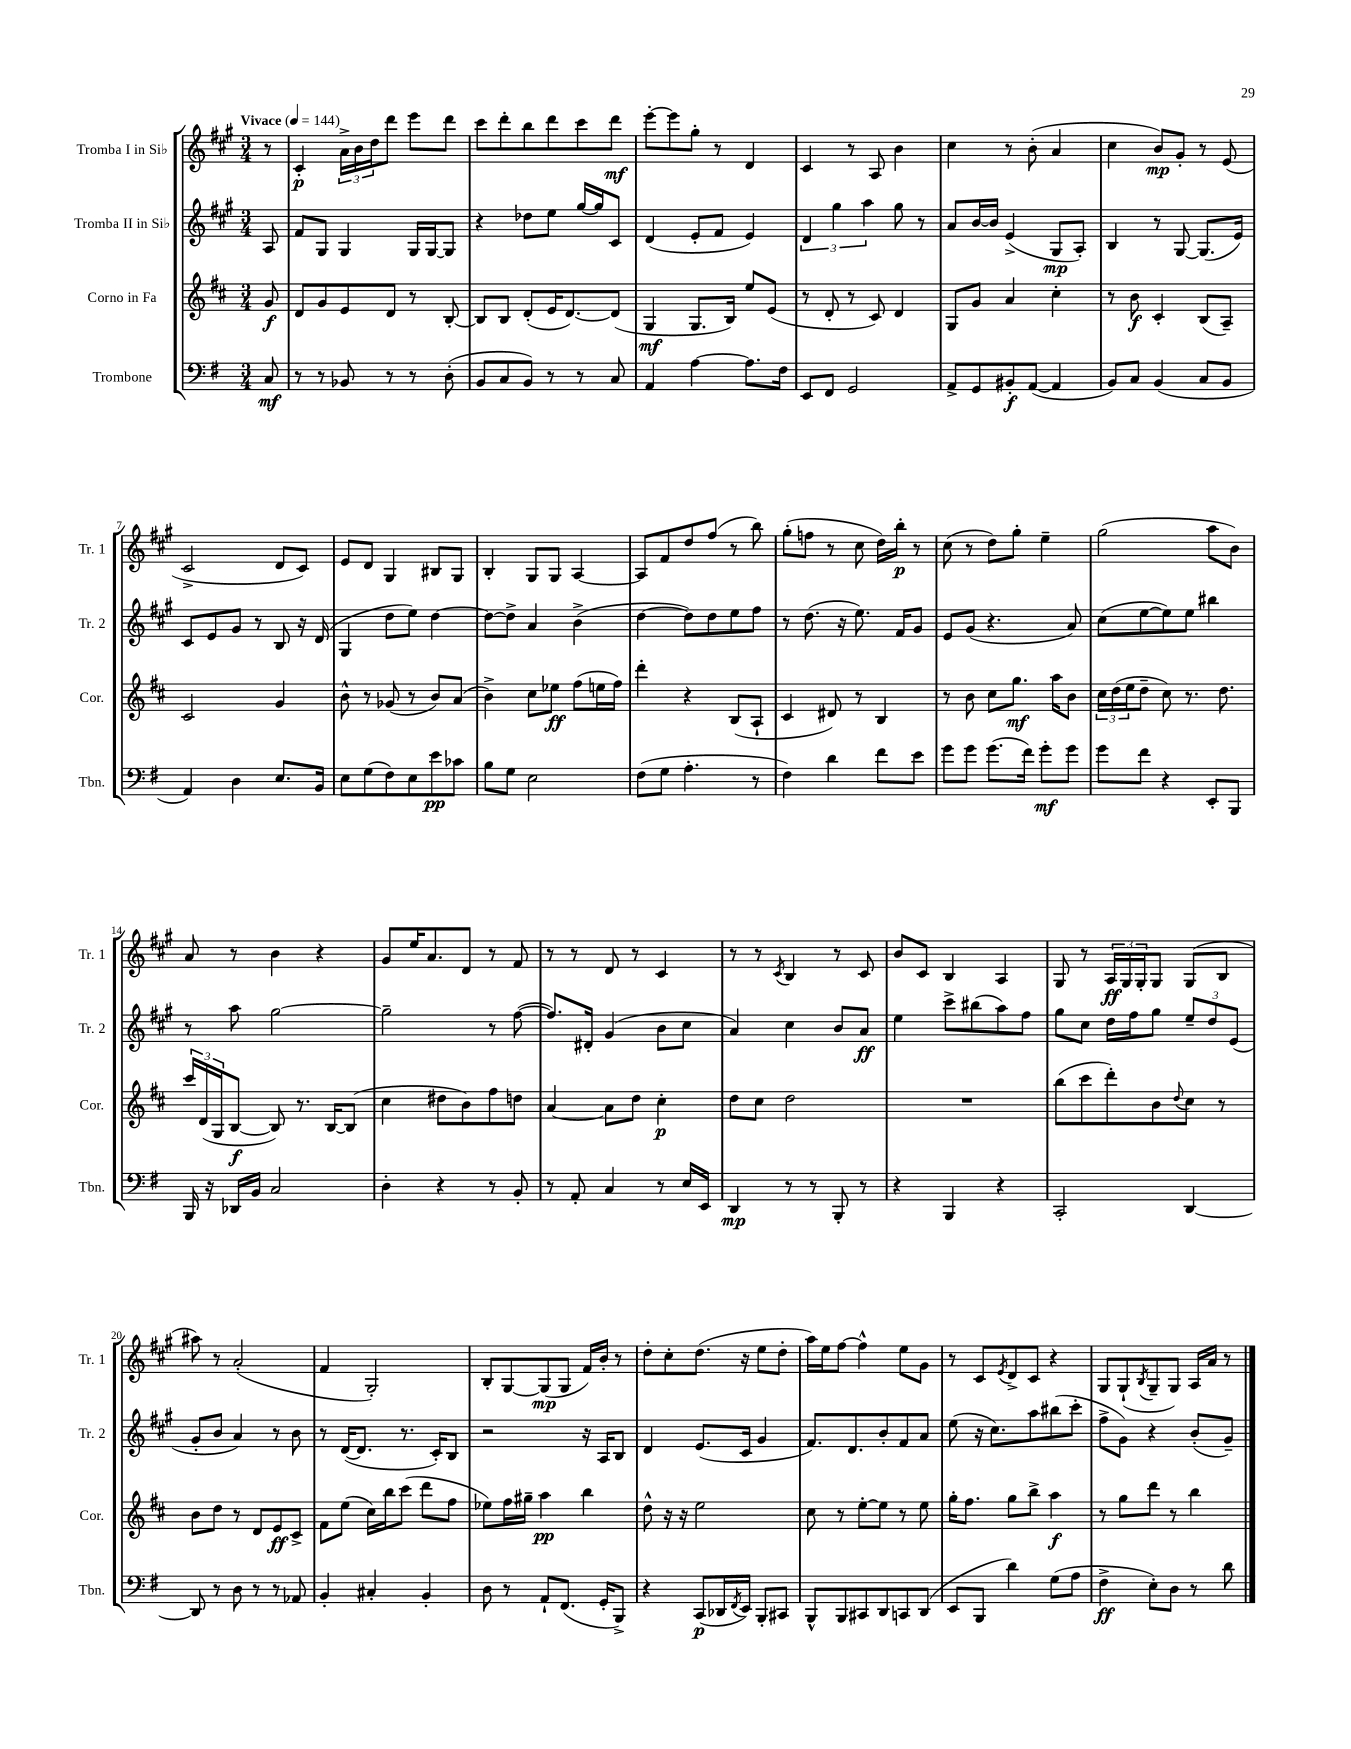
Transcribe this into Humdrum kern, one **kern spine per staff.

**kern	**dynam	**kern	**dynam	**kern	**dynam	**kern	**dynam
*part4	*part4	*part3	*part3	*part2	*part2	*part1	*part1
*staff4	*staff4	*staff3	*staff3	*staff2	*staff2	*staff1	*staff1
*I"Trombone	*	*I"Corno in Fa	*	*I"Tromba II in Si♭	*	*I"Tromba I in Si♭	*
*I'Tbn.	*	*I'Cor.	*	*I'Tr. 2	*	*I'Tr. 1	*
*clefF4	*	*clefG2	*	*clefG2	*	*clefG2	*
*k[f#]	*	*k[f#c#]	*	*k[f#c#g#]	*	*k[f#c#g#]	*
*M3/4	*	*M3/4	*	*M3/4	*	*M3/4	*
*MM144	*	*MM144	*	*MM144	*	*MM144	*
=	=	=	=	=	=	=	=
!	!	!	!	!	!	!LO:TX:a:B:t=Vivace	!
8C/	mf	8g/	f	8A/	.	8r	.
=1	=1	=1	=1	=1	=1	=1	=1
8r	.	8d/L	.	8f#/L	.	4c#'/	p
8r	.	8g/	.	8G#/J	.	.	.
8BB-X/	.	8e/	.	4G#/	.	24a^\LL	.
.	.	.	.	.	.	24b\	.
.	.	.	.	.	.	24dd\J	.
8r	.	8d/J	.	.	.	8ddd\J	.
8r	.	8r	.	16G#/LL	.	8eee\L	.
.	.	.	.	[16G#/J	.	.	.
(8D'\	.	[8B'/	.	8G#/J]	.	8ddd\J	.
=2	=2	=2	=2	=2	=2	=2	=2
8BB/L	.	8B/L]	.	4r	.	8ccc#\L	.
8C/	.	8B/J	.	.	.	8ddd'\	.
8BB/J)	.	(8d'/L	.	8dd-X\L	.	8bb\	.
8r	.	16e/K	.	8ee\J	.	8ddd\	.
.	.	[8.d/)	.	.	.	.	.
8r	.	.	.	[16gg#/LL	.	8ccc#\	.
.	.	.	.	16gg#/J]	.	.	.
8C/	.	(8d/J]	.	8c#/J	.	8ddd\J	mf
=3	=3	=3	=3	=3	=3	=3	=3
4AA/	.	4G/	mf	(4d/	.	[8eee'\L	.
.	.	.	.	.	.	8eee\]	.
[4A\	.	8.G/L	.	8e'/L	.	8gg#'\J	.
.	.	.	.	8f#/J	.	8r	.
.	.	16B/Jk)	.	.	.	.	.
8.A\L]	.	8ee/L	.	4e/)	.	4d/	.
.	.	(8e/J	.	.	.	.	.
16F#\Jk	.	.	.	.	.	.	.
=4	=4	=4	=4	=4	=4	=4	=4
8EE/L	.	8r	.	6d/	.	4c#/	.
8FF#/J	.	8d'/	.	.	.	.	.
.	.	.	.	6gg#\	.	.	.
2GG/	.	8r	.	.	.	8r	.
.	.	.	.	6aa\	.	.	.
.	.	8c#/)	.	.	.	8A/	.
.	.	4d/	.	8gg#\	.	4b\	.
.	.	.	.	8r	.	.	.
=5	=5	=5	=5	=5	=5	=5	=5
8AA^/L	.	8G/L	.	8a/L	.	4cc#\	.
8GG/	.	8g/J	.	[16b/L	.	.	.
.	.	.	.	16b/JJ]	.	.	.
8BB#X'/	f	4a/	.	(4e^/	.	8r	.
([8AA/J	.	.	.	.	.	(8b'\	.
4AA/]	.	4cc#'\	.	8G#/L	mp	4a/	.
.	.	.	.	8A'/J)	.	.	.
=6	=6	=6	=6	=6	=6	=6	=6
8BB/L)	.	8r	.	4B/	.	4cc#\	.
8C/J	.	8b\	f	.	.	.	.
(4BB/	.	4c#'/	.	8r	.	8b/L)	mp
.	.	.	.	[8G#/	.	8g#'/J	.
8C/L	.	(8B/L	.	(8.G#/L]	.	8r	.
8BB/J	.	8A~/J)	.	.	.	(8e/	.
.	.	.	.	16e/Jk)	.	.	.
!!LO:LB:g=z
=7	=7	=7	=7	=7	=7	=7	=7
4AA/)	.	2c#/	.	8c#/L	.	2c#^/	.
.	.	.	.	8e/	.	.	.
4D\	.	.	.	8g#/J	.	.	.
.	.	.	.	8r	.	.	.
8.E/L	.	4g/	.	8B/	.	8d/L	.
.	.	.	.	16r	.	8c#/J)	.
16BB/Jk	.	.	.	(16d/	.	.	.
=8	=8	=8	=8	=8	=8	=8	=8
8E\L	.	8b^^\	.	4G#/	.	8e/L	.
(8G\	.	8r	.	.	.	8d/J	.
8F#\)	.	(8g-X/	.	8dd\L	.	4G#/	.
8E\	.	8r	.	8ee\J)	.	.	.
8e\	pp	8b/L)	.	[4dd\	.	8B#X/L	.
8c-X\J	.	(8a/J	.	.	.	8G#/J	.
=9	=9	=9	=9	=9	=9	=9	=9
8B\L	.	4b^\)	.	8dd\L_	.	4B'/	.
8G\J	.	.	.	8dd^\J]	.	.	.
2E\	.	8cc#\L	.	4a/	.	8G#/L	.
.	.	8ee-X\J	ff	.	.	8G#/J	.
.	.	(8ff#\L	.	(4b^\	.	[4A/	.
.	.	16een\L	.	.	.	.	.
.	.	16ff#\JJ)	.	.	.	.	.
=10	=10	=10	=10	=10	=10	=10	=10
(8F#\L	.	4ddd'\	.	[4dd\	.	8A/L]	.
8G\J	.	.	.	.	.	8f#/	.
4.A'\	.	4r	.	8dd\L])	.	8dd/	.
.	.	.	.	8dd\	.	(8ff#/J	.
.	.	(8B/L	.	8ee\	.	8r	.
8r	.	8A`/J	.	8ff#\J	.	8bb\)	.
=11	=11	=11	=11	=11	=11	=11	=11
4F#\)	.	4c#/	.	8r	.	(8gg#'\L	.
.	.	.	.	(8.dd\	.	8ffn\J	.
4d\	.	8d#X/)	.	.	.	8r	.
.	.	.	.	16r	.	.	.
.	.	8r	.	8.ee\)	.	8cc#\	.
8f#\L	.	4B/	.	.	.	16dd\LL)	.
.	.	.	.	16f#/KL	.	16bb'\JJ	p
8e\J	.	.	.	8g#/J	.	8r	.
=12	=12	=12	=12	=12	=12	=12	=12
8g\L	.	8r	.	8e/L	.	(8cc#\	.
8g\J	.	8b\	.	(8g#/J	.	8r	.
(8.g\L	.	8cc#\L	.	4.r	.	8dd\L)	.
.	.	8.gg\J	mf	.	.	8gg#'\J	.
16f#\Jk)	.	.	.	.	.	.	.
8g'\L	mf	.	.	.	.	4ee~\	.
.	.	16aa\KL	.	.	.	.	.
8g\J	.	8b\J	.	8a/)	.	.	.
=13	=13	=13	=13	=13	=13	=13	=13
8g\L	.	24cc#\LL	.	(8cc#\L	.	(2gg#\	.
.	.	(24dd\	.	.	.	.	.
.	.	24ee\J	.	.	.	.	.
8f#\J	.	8dd~\J	.	[8ee\	.	.	.
4r	.	8cc#\)	.	8ee\])	.	.	.
.	.	8.r	.	8ee\J	.	.	.
8EE'/L	.	.	.	4bb#X\	.	8aa\L	.
.	.	8.dd\	.	.	.	.	.
8BBB/J	.	.	.	.	.	8b\J)	.
!!LO:LB:g=z
=14	=14	=14	=14	=14	=14	=14	=14
16BBB/	.	24ccc#/LL	.	8r	.	8a/	.
.	.	(24d/	.	.	.	.	.
16r	.	.	.	.	.	.	.
.	.	24G/J	.	.	.	.	.
16DD-X/LL	.	[8B/J	f	8aa\	.	8r	.
16BB/JJ	.	.	.	.	.	.	.
2C/	.	8B/])	.	[2gg#\	.	4b\	.
.	.	8.r	.	.	.	.	.
.	.	.	.	.	.	4r	.
.	.	[16B/KL	.	.	.	.	.
.	.	(8B/J]	.	.	.	.	.
=15	=15	=15	=15	=15	=15	=15	=15
4D'\	.	4cc#\	.	2gg#~\]	.	8g#/L	.
.	.	.	.	.	.	16ee/K	.
.	.	.	.	.	.	8.a/	.
4r	.	8dd#X\L	.	.	.	.	.
.	.	8b\)	.	.	.	8d/J	.
8r	.	8ff#\	.	8r	.	8r	.
8BB'/	.	8ddn\J	.	([8ff#\	.	8f#/	.
=16	=16	=16	=16	=16	=16	=16	=16
8r	.	[4a/	.	8.ff#/L])	.	8r	.
8AA'/	.	.	.	.	.	8r	.
.	.	.	.	16d#X'/Jk	.	.	.
4C/	.	8a\L]	.	(4g#/	.	8d/	.
.	.	8dd\J	.	.	.	8r	.
8r	.	4cc#'\	p	8b\L	.	4c#/	.
16E/LL	.	.	.	8cc#\J	.	.	.
16EE/JJ	.	.	.	.	.	.	.
=17	=17	=17	=17	=17	=17	=17	=17
4DD/	mp	8dd\L	.	4a/)	.	8r	.
.	.	8cc#\J	.	.	.	8r	.
.	.	.	.	.	.	8qc#/	.
8r	.	2dd\	.	4cc#\	.	4B/	.
8r	.	.	.	.	.	.	.
8BBB'/	.	.	.	8b/L	.	8r	.
8r	.	.	.	8a/J	ff	8c#/	.
=18	=18	=18	=18	=18	=18	=18	=18
4r	.	2.r	.	4ee\	.	8b/L	.
.	.	.	.	.	.	8c#/J	.
4BBB/	.	.	.	8ccc#^\L	.	4B/	.
.	.	.	.	(8bb#X\	.	.	.
4r	.	.	.	8aa\)	.	4A/	.
.	.	.	.	8ff#\J	.	.	.
=19	=19	=19	=19	=19	=19	=19	=19
2CC'/	.	(8bb\L	.	8gg#\L	.	8G#/	.
.	.	8ccc#\	.	8cc#\J	.	8r	.
.	.	8ddd'\)	.	16dd\LL	.	24A/LL	ff
.	.	.	.	.	.	24G#/	.
.	.	.	.	16ff#\J	.	.	.
.	.	.	.	.	.	24G#'/J	.
.	.	8b\	.	8gg#\J	.	8G#/J	.
.	.	8qqdd/	.	.	.	.	.
[4DD/	.	8cc#\J	.	12ee~/L	.	(8G#/L	.
.	.	.	.	12dd/	.	.	.
.	.	8r	.	.	.	8B/J	.
.	.	.	.	(12e/J	.	.	.
!!LO:LB:g=z
=20	=20	=20	=20	=20	=20	=20	=20
8DD/]	.	8b\L	.	8g#'/L	.	8aa#X\)	.
8r	.	8dd\J	.	8b/J	.	8r	.
8D\	.	8r	.	4a/)	.	(2a'/	.
8r	.	8d/L	.	.	.	.	.
8r	.	8e/	ff	8r	.	.	.
8AA-X/	.	8c#^/J	.	8b\	.	.	.
=21	=21	=21	=21	=21	=21	=21	=21
4BB'/	.	8f#\L	.	8r	.	4f#/	.
.	.	(8ee\J	.	([16d/KL	.	.	.
.	.	.	.	8.d/J]	.	.	.
4C#X'/	.	16cc#\LL)	.	.	.	2G#'/)	.
.	.	16bb\J	.	.	.	.	.
.	.	(8ccc#\J	.	8.r	.	.	.
4BB'/	.	8ddd\L	.	.	.	.	.
.	.	.	.	16c#'/KL)	.	.	.
.	.	8ff#\J	.	8B/J	.	.	.
=22	=22	=22	=22	=22	=22	=22	=22
8D\	.	8ee-X\L)	.	2r	.	8B'/L	.
8r	.	16ff#\L	.	.	.	[8G#/	.
.	.	16gg#X~\JJ	.	.	.	.	.
8AA`/L	.	4aa\	pp	.	.	(8G#/]	mp
(8.FF#/J	.	.	.	.	.	8G#/J	.
.	.	4bb\	.	16r	.	16f#/LL)	.
16GG'/KL	.	.	.	16A/KL	.	16b'/JJ	.
8BBB^/J)	.	.	.	8B/J	.	8r	.
=23	=23	=23	=23	=23	=23	=23	=23
4r	.	8dd^^\	.	4d/	.	8dd'\L	.
.	.	16r	.	.	.	8cc#'\	.
.	.	16r	.	.	.	.	.
(8CC/L	p	2ee\	.	(8.e/L	.	(8.dd\J	.
16DD-X/L	.	.	.	.	.	.	.
8qFF#/	.	.	.	.	.	.	.
16EE/JJ)	.	.	.	16c#/Jk	.	16r	.
8BBB'/L	.	.	.	4g#/	.	8ee\L	.
8CC#X/J	.	.	.	.	.	8dd'\J	.
=24	=24	=24	=24	=24	=24	=24	=24
8BBB^^/L	.	8cc#\	.	8.f#/L)	.	16aa\LL)	.
.	.	.	.	.	.	16ee\J	.
8BBB/	.	8r	.	.	.	[8ff#\J	.
.	.	.	.	8.d/	.	.	.
8CC#X/	.	[8ee'\L	.	.	.	4ff#^^\]	.
8DD/	.	8ee\J]	.	8b'/	.	.	.
8CCn/	.	8r	.	8f#/	.	8ee\L	.
(8DD/J	.	8ee\	.	8a/J	.	8g#\J	.
=25	=25	=25	=25	=25	=25	=25	=25
8EE/L	.	16gg'\KL	.	(8ee\	.	8r	.
.	.	8.ff#\J	.	.	.	.	.
8BBB/J	.	.	.	16r	.	8c#/L	.
.	.	.	.	8.cc#\L)	.	.	.
.	.	.	.	.	.	8qe/	.
4d\)	.	8gg\L	.	.	.	8d^/	.
.	.	8bb^\J	.	8aa\	.	8c#/J	.
(8G\L	.	4aa\	f	(8bb#X\	.	4r	.
8A\J	.	.	.	8ccc#'\J	.	.	.
=26	=26	=26	=26	=26	=26	=26	=26
4F#^\	ff	8r	.	8ff#^\L	.	8G#/L	.
.	.	8gg\L	.	8g#\J)	.	(8G#`/	.
.	.	.	.	.	.	8qB/	.
8E'\L)	.	8ddd\J	.	4r	.	8G#~/	.
8D\J	.	8r	.	.	.	8G#/J)	.
8r	.	4bb\	.	(8b'/L	.	16A/LL	.
.	.	.	.	.	.	16a/JJ	.
8d\	.	.	.	8g#~/J)	.	8r	.
==	==	==	==	==	==	==	==
*-	*-	*-	*-	*-	*-	*-	*-
